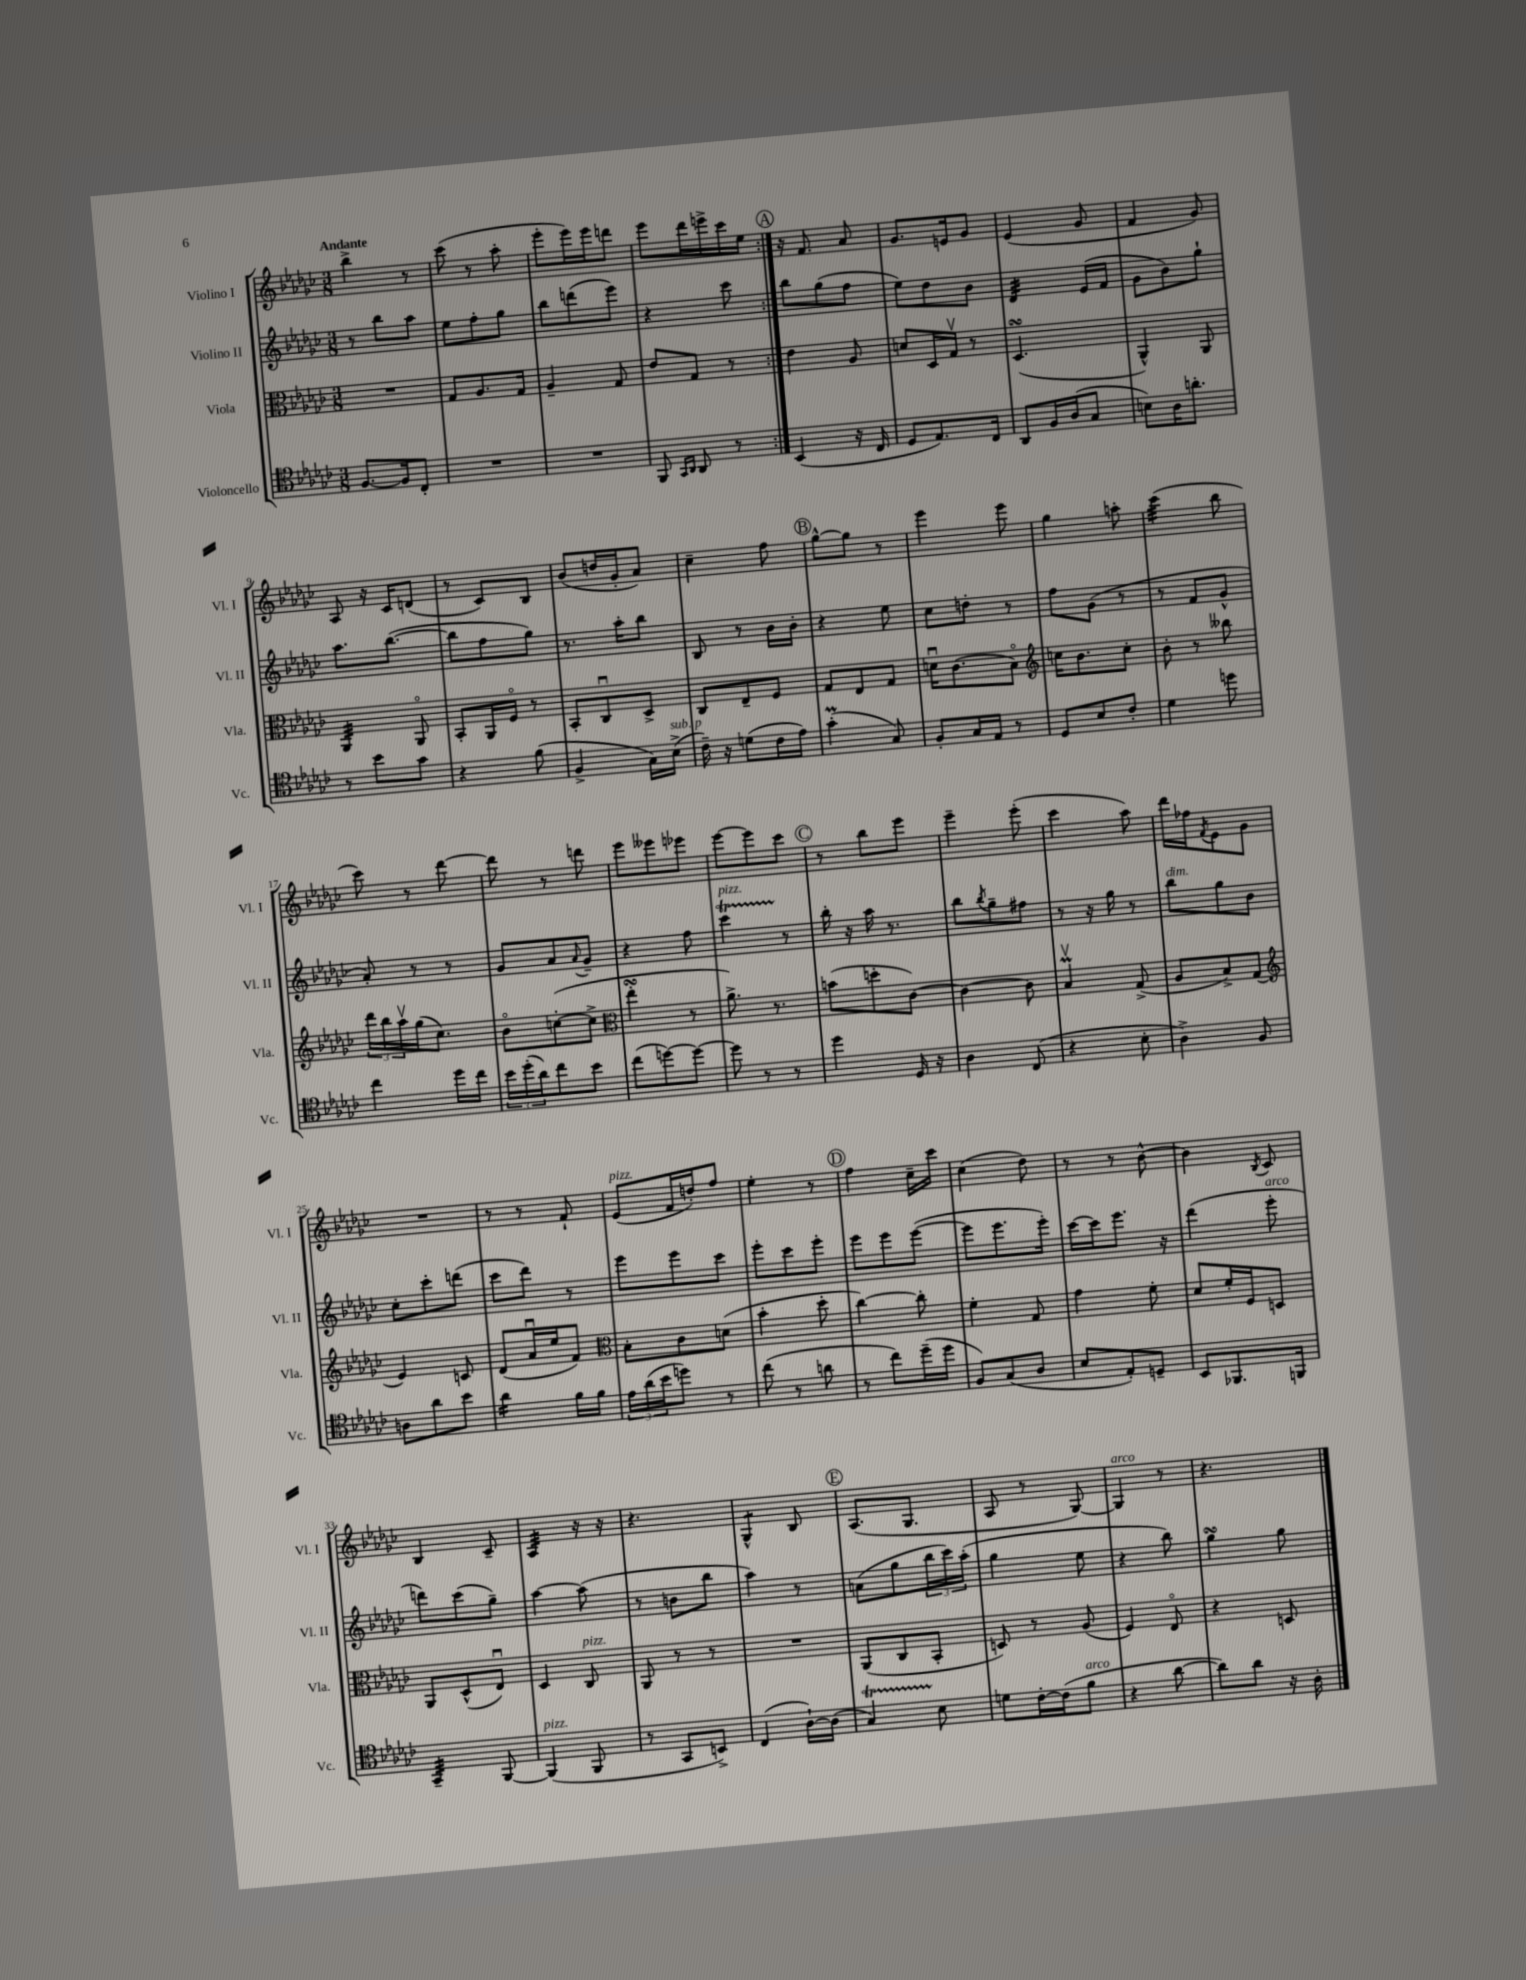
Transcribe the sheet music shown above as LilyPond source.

<<
\new StaffGroup <<
\new Staff = "s0" \with { instrumentName = "Violino I" shortInstrumentName = "Vl. I" } {
    \clef treble \key ges \major \numericTimeSignature \time 3/8 \tempo "Andante"
    \repeat volta 2 { bes''4-> r8 |
    ces'''8( r8 aes''8-. |
    ees'''8-. ees'''16) ees'''16 d'''8 |
    ees'''8 des'''16 e'''16-> ces'''16 ees''16 | }
    \mark \markup { \circle "A" } r16 f'8. aes'8 |
    ges'8. e'16 ges'8 |
    ees'4( ges'8 |
    f'4 ges'8) |
    aes8 r16 ces'16 d'8( |
    r8 ces'8) bes8 |
    bes'8( d''16 ges'16-. aes'8) |
    ces''4-- f''8 |
    \mark \markup { \circle "B" } ges''8~-^ ges''8 r8 |
    ees'''4 ees'''8 |
    ges''4 a''8-. |
    ces'''4:32( bes''8 |
    ces'''8) r8 des'''8~ |
    des'''8 r8 d'''8 |
    ees'''8 eeses'''8 ees'''8 |
    ees'''8~ ees'''8 ces'''8 |
    \mark \markup { \circle "C" } r8 bes''8 ees'''8 |
    ees'''4-- ees'''8-.( |
    ces'''4 aes''8) |
    des'''16 fes''16 \acciaccatura { f'8 } ees'8 ges'8 |
    R4. |
    r8 r8 f'8-! |
    ees'8^\markup { \italic "pizz." }( f'16 d''16-.) f''8 |
    ees''4-. r8 |
    \mark \markup { \circle "D" } f''4 ces''16-- ces'''16 |
    ces''4( des''8) |
    r8 r8 bes'8~-^ |
    bes'4 \acciaccatura { bes8 } ces'8 |
    bes4 ces'8-- |
    aes4:32 r16 r16 |
    r4. |
    ges4:8-^ bes8 |
    \mark \markup { \circle "E" } aes8.( ges8. |
    aes8 r8 ges8~) |
    ges4^\markup { \italic "arco" } r8 |
    r4. \bar "|." |
}
\new Staff = "s1" \with { instrumentName = "Violino II" shortInstrumentName = "Vl. II" } {
    \clef treble \key ges \major \numericTimeSignature \time 3/8
    \repeat volta 2 { r8 bes''8 aes''8 |
    ees''8 f''8-. ges''8 |
    bes''8 d'''8( ees'''8) |
    r4 ces'''8 | }
    \mark \markup { \circle "A" } bes''8 ges''8( f''8 |
    ees''8) des''8 bes'8 |
    des'4:32 ees'16( f'16 |
    ges'8 bes'8) ges''8-! |
    aes''8. bes''8.~( |
    bes''8 f''8 ges''8) |
    r8. aes''16-. bes''8 |
    bes8 r8 bes'16 bes'16-. |
    \mark \markup { \circle "B" } r4 ees''8 |
    ces''8 d''8-. r8 |
    f''8 ges'8( r8 |
    r8 f'8 ges'8-^ |
    aes'8-.) r8 r8 |
    ges'8 aes'8 \appoggiatura { aes'8 } ges'8-- |
    r4 f''8 |
    ces'''4\startTrillSpan^\markup { \italic "pizz." } r8\stopTrillSpan |
    \mark \markup { \circle "C" } bes''16-. r16 aes''16 r8. |
    bes''8 \acciaccatura { bes''8 } ges''8-- fis''8 |
    r8 r16 ges''16 r8 |
    bes''8^\markup { \italic "dim." } ges''8 bes'8 |
    ces''8-. ces'''8-. d'''8( |
    ces'''8 des'''8) r8 |
    ees'''8 ees'''8 ces'''8 |
    ees'''8-. ces'''8 ees'''8-. |
    \mark \markup { \circle "D" } ees'''8 ees'''8 ees'''8~( |
    ees'''8 ees'''8. ees'''16-.) |
    ces'''16~ ces'''16 ees'''8. r16 |
    des'''4( ees'''8-.^\markup { \italic "arco" } |
    d'''8) ces'''8( ges''8--) |
    aes''4~ aes''8( |
    r8 b'8 bes''8 |
    aes''4) r8 |
    \mark \markup { \circle "E" } a'8( ges''8 \tuplet 3/2 { bes''16 ces'''16) aes''16-.( } |
    ges''4 ees''8 |
    r4 bes''8) |
    ges''4\turn ges''8 \bar "|." |
}
\new Staff = "s2" \with { instrumentName = "Viola" shortInstrumentName = "Vla." } {
    \clef alto \key ges \major \numericTimeSignature \time 3/8
    \repeat volta 2 { R4. |
    ges8 aes8. ges16 |
    aes4-- ges8 |
    ees'8 ges8 r8 | }
    \mark \markup { \circle "A" } ees'4 aes8 |
    d'8 des16 ges16\upbow r8 |
    des4.\turn( |
    aes,4-^) aes,8 |
    aes,4:32 aes,8\flageolet |
    bes,8-. aes,16 f16\flageolet r8 |
    bes,8-. ces8\downbow des8-> |
    ces8 ees8-- f8 |
    \mark \markup { \circle "B" } ges8 ees8 ges8 |
    d'16\downbow ces'8.( bes8\flageolet) |
    \clef treble c''16 bes'8. c''8-. |
    bes'8-. r8 beses''8 |
    \tuplet 3/2 { des'''16 bes''16 aes''16\upbow } ges''16( ces''8.) |
    bes'8\flageolet c''8~-.( c''8-> |
    \clef alto ees''4-.\turn r8 |
    aes'8.->) r8. |
    \mark \markup { \circle "C" } b'8( d''8-. ces'8~) |
    ces'4~ ces'8 |
    bes4\upbow\prall ges8->( |
    aes8 bes8->) ges8( |
    \clef treble ees'4) c'8 |
    des'8( aes'16\downbow ees''16 f'8) |
    \clef alto bes8-. ces'8 d'8( |
    bes'4-. des''8-. |
    \mark \markup { \circle "D" } ces''4~) ces''8-. |
    f'4-. ges8 |
    ges'4 f'8-. |
    des'8 f'16-. f16 d8 |
    aes,8 des8-^( ees8\downbow) |
    des4 ces8^\markup { \italic "pizz." } |
    aes,8 r8 r8 |
    R4. |
    \mark \markup { \circle "E" } aes,8( ces8 bes,8-. |
    d8) r8 aes8( |
    f4) ees8\flageolet |
    r4 d8 \bar "|." |
}
\new Staff = "s3" \with { instrumentName = "Violoncello" shortInstrumentName = "Vc." } {
    \clef tenor \key ges \major \numericTimeSignature \time 3/8
    \repeat volta 2 { f8.~ f16 ces8-. |
    R4. |
    R4. |
    f,8 \grace { ges,16 aes,16 } aes,8 r8 | }
    \mark \markup { \circle "A" } bes,4( r16 ces16 |
    des8 ees8.) ces16 |
    aes,8 f16 aes16( ges8 |
    b8) aes16 a'8.-. |
    r8 bes'8 ges'8 |
    r4 f'8( |
    f4-> ges16) bes16->^\markup { \italic "sub. p" }( |
    ces'16--) r16 d'8( ces'16 ees'16) |
    \mark \markup { \circle "B" } ges'4-.\prall( ges8) |
    f8-. ges16 ees16 r8 |
    des8 bes8 ces'8-. |
    des'4 d''8 |
    ces''4 des''16 ces''16 |
    \tuplet 3/2 { bes'16 des''16-.( aes'16) } ces''8 bes'8 |
    ces''8( d''8~) d''8~ |
    d''8 r8 r8 |
    \mark \markup { \circle "C" } des''4 des16 r16 |
    aes4 ces8( |
    r4 bes8-. |
    aes4->) f8 |
    a8 aes'8 bes'8 |
    aes'4:16 f'16 f'16 |
    \tuplet 3/2 { ees'16 aes'16( bes'16 } d''8) r8 |
    ces''8( r8 a'8 |
    \mark \markup { \circle "D" } r8 ces''8) des''16--( des''16 |
    f8) ges8( aes8 |
    bes8 ees8-.) d8-- |
    bes,8 fes,8. f,16 |
    ges,4:32-- f,8~ |
    f,4^\markup { \italic "pizz." }( f,8 |
    r8 ges,8 b,8->) |
    ces4( aes16~-!) aes16( |
    \mark \markup { \circle "E" } ges4\startTrillSpan) bes8\stopTrillSpan |
    d'8 ces'16~-. ces'16( f'8^\markup { \italic "arco" } |
    r4 aes'8~ |
    aes'8) aes'8 r16 aes16-. \bar "|." |
}
>>
>>
